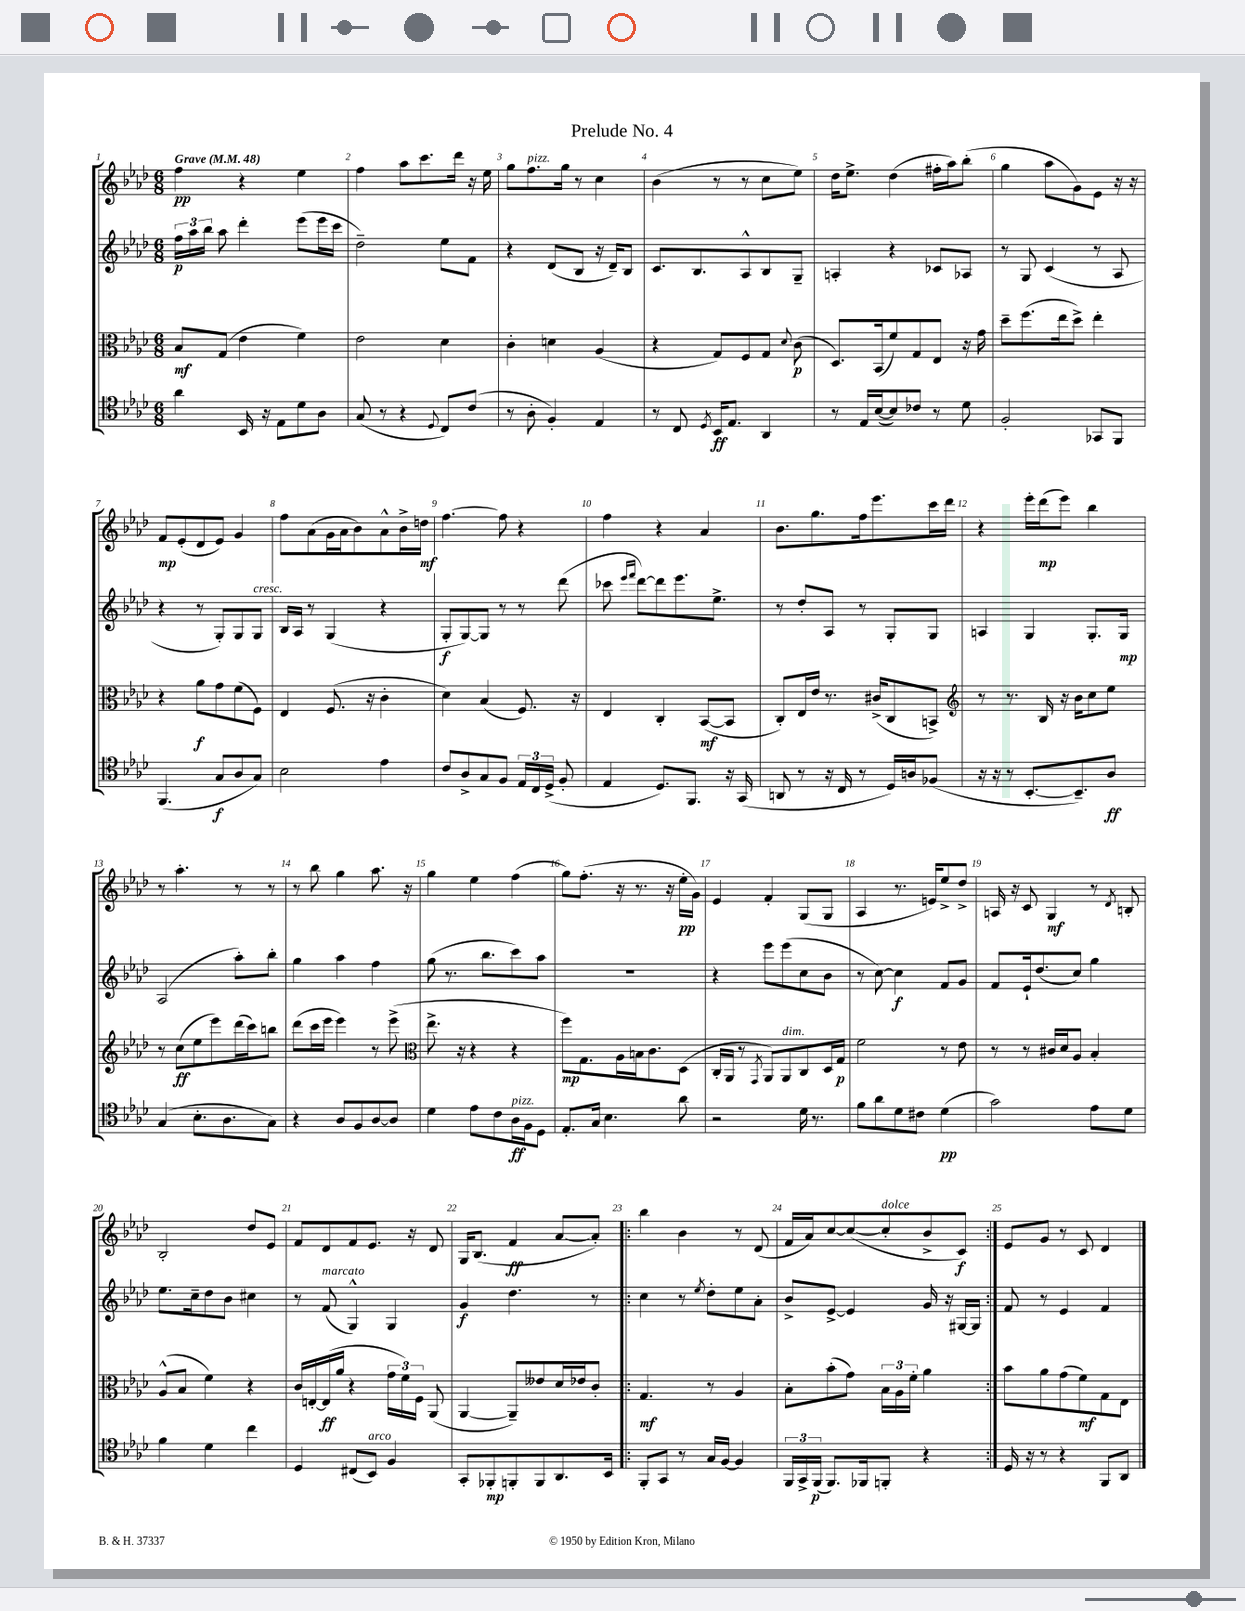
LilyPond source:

\header { title = "Prelude No. 4" }
<<
\new StaffGroup <<
\new Staff = "s0" {
    \clef treble \key aes \major \numericTimeSignature \time 6/8 \tempo "Grave" 4 = 48
    \autoBeamOff f''4\pp r4 ees''4 |
    f''4 aes''8[ c'''8. des'''16] r16 ees''16 |
    g''8[ f''8.^\markup { \italic "pizz." } g''16] r8 c''4 |
    bes'4( r8 r8 c''8[ ees''8]) |
    des''16[ ees''8.]-> des''4( fis''16[-. aes''16) bes''8]-.( |
    g''4 aes''8[ g'8) ees'8] r16 r16 |
    f'8[\mp ees'8-.( des'8 ees'8]) g'4 |
    f''8[ aes'8( g'16 aes'16 bes'8) aes'8-^ bes'16-> d''16]\mf |
    f''4.~ f''8 r4 |
    f''4 r4 aes'4 |
    bes'8.[ g''8. f''16 ees'''8. c'''16 des'''16] |
    r4 ees'''16[-. des'''16\mp( ees'''8]) bes''4 |
    r8 aes''4.-. r8 r8 |
    r8 bes''8 g''4 aes''8. r16 |
    g''4 ees''4 f''4( |
    g''8[) f''8.]-.( r16 r8. r16 ees''16[-.\pp g'16]) |
    ees'4 f'4-. g8[( g8] |
    aes4 r8. e'16[) ees''8-> des''8]-> |
    a16 r16 c'8 g4\mf r8 \acciaccatura { des'8 } b8-. |
    bes2-. des''8[ ees'8] |
    f'8[ des'8 f'8 ees'8.] r16 des'8 |
    g16[ bes8.]( f'4\ff aes'8[~ aes'8]-.) |
    \repeat volta 2 { bes''4 bes'4 r8 des'8( |
    f'16[ aes'16) c''8~ c''8~( c''8-.^\markup { \italic "dolce" } bes'8-> c'8]\f) | }
    ees'8[ g'8] r8 c'8 des'4 \bar "|." |
}
\new Staff = "s1" {
    \clef treble \key aes \major \numericTimeSignature \time 6/8
    \autoBeamOff \tuplet 3/2 { f''16[\p aes''16 bes''16] } aes''8 des'''4-. ees'''8[( ees'''16 c'''16] |
    des''2--) ees''8[ f'8] |
    r4 des'8[( bes8] r16 des'16[--) bes8] |
    c'8.[ bes8. aes8-^ bes8 g8]-- |
    a4-. r4 ces'8[ aes8] |
    r8 g8 c'4( r8 aes8 |
    r4 r8 g8[-.) g8 g8]^\markup { \italic "cresc." } |
    bes16[ aes16] r8 g4( r4 |
    g8[-.\f g8~) g8] r8 r8 des'''8( |
    ces'''8 \grace { ees'''16[ f'''16] } des'''8[~) des'''8 ees'''8. ees''8.]-> |
    r8 des''8[-. aes8] r8 g8[-. g8] |
    a4 g4 g8.[-. g16]\mp |
    aes2( aes''8[-.) bes''8]-. |
    g''4 aes''4 f''4 |
    g''8( r8. bes''8.[ c'''8) aes''8] |
    R2. |
    r4 ees'''8[ ees'''8( c''8 bes'8] |
    r8 c''8~) c''4\f f'8[ g'8] |
    f'8[ ees'16-! des''8.( c''8]) g''4 |
    ees''8.[ c''16-- des''8 bes'8] cis''4 |
    r8 f'8^\markup { \italic "marcato" }( g4-^) g4 |
    g'4\f des''4. r8 |
    \repeat volta 2 { c''4 r8 \acciaccatura { ees''8 } des''8[-. ees''8 aes'8]-. |
    bes'8[-> ees'8]~-> ees'4 g'16 r16 gis16[~ gis16] | }
    f'8 r8 ees'4 f'4 \bar "|." |
}
\new Staff = "s2" {
    \clef alto \key aes \major \numericTimeSignature \time 6/8
    \autoBeamOff bes8[\mf g8]( ees'4 f'4) |
    ees'2 des'4 |
    c'4-. d'4 aes4( |
    r4 g8[) f8 g8] \appoggiatura { des'8 } c'8\p( |
    des8.[) bes,16( f'8) g8 ees8] r16 g'16 |
    des''8[-- f''8.( ees''16 des''8]->) ees''4-. |
    r4 aes'8[\f g'8 f'8( f8]) |
    ees4 f8.( r16 c'4-. |
    des'4) bes4( f8.) r16 |
    ees4 c4-. bes,8[~\mf( bes,8] |
    c8[-.) ees16 ees'16] r8. cis'16[->( c8 b,8]->) |
    \clef treble r8 r8. bes16 r16 bes'16[ c''8 ees''8] |
    r8 c''8[\ff( ees''8 ees'''8) des'''16( c'''16) b''8] |
    des'''8[( c'''16 ees'''16] ees'''4) r8 ees'''8->( |
    \clef alto ees''8.-> r16 r4 r4 |
    f''8[\mp) g8. aes16 b16 c'8. des8]( |
    c16[-. aes,16] r8 \acciaccatura { g,8 } aes,8[) aes,8^\markup { \italic "dim." } c8 des16 g16]\p |
    f'2 r8 ees'8 |
    r8 r8 cis'16[ des'16 aes8] bes4-. |
    aes8[-^( bes8] f'4) r4 |
    c'16[ e16~-. e16\ff( aes'16] r4 \tuplet 3/2 { g'16[ f'16) f16] } aes,8( |
    aes,4~ aes,8[--) eeses'8 des'16 ees'16 c'8]-. |
    \repeat volta 2 { g4.\mf r8 aes4 |
    bes8[-. bes'8-.( g'8]) \tuplet 3/2 { bes16[ aes16 f'16]-. } aes'4 | }
    bes'8[ aes'8 g'8( f'8\mf) g8 ees8] \bar "|." |
}
\new Staff = "s3" {
    \clef tenor \key aes \major \numericTimeSignature \time 6/8
    \autoBeamOff aes'4 bes,16 r16 ees8[ des'8 aes8] |
    g8( r8 r4 \appoggiatura { des8 } c8[) c'8]( |
    r8 aes8-. f4-.) ees4 |
    r8 c8 \acciaccatura { des8 } bes,16[\ff ees8.] aes,4 |
    r8 ees16[ bes16~( bes8) ces'8] r8 des'8 |
    f2-. ges,8[ f,8] |
    f,4.( g8[\f aes8 g8]) |
    bes2 ees'4 |
    c'8[ aes8-> g8 f8] \tuplet 3/2 { ees16[ c16 des16]->( } f8-. |
    ees4 des8.[) f,8.] r16 g,16( |
    a,8 r8 r16 c16 r8 des16[) a16 fes8]( |
    r16 r16 r8 bes,8.[~-. bes,8.--) aes8]\ff |
    g4( bes8.[-. aes8. g8]) |
    r4 aes8[ f8 aes8~ aes8] |
    des'4 ees'8[ c'8 aes16\ff^\markup { \italic "pizz." } f16 des8] |
    ees8.[-. g16] bes4. aes'8 |
    r2 des'16 r8. |
    f'8[ aes'8 des'8 cis'8] des'4\pp( |
    g'2) ees'8[ des'8] |
    f'4 des'4 c''4 |
    des4 cis8[( bes,8]^\markup { \italic "arco" }) f4 |
    g,8[-. fes,8-.\mp f,8-. f,8 aes,8. bes,16] |
    \repeat volta 2 { f,8[-. g,8] r8 g16[ f16]~ f4 |
    \tuplet 3/2 { f,16[ g,16-> f,16]\p( } f,8.[) fes,16 f,8]-. r4 | }
    des16 r16 r8 r4 f,8[ aes,8] \bar "|." |
}
>>
>>
\layout { \context { \Score \override BarNumber.break-visibility = ##(#f #t #t) barNumberVisibility = #all-bar-numbers-visible } }
